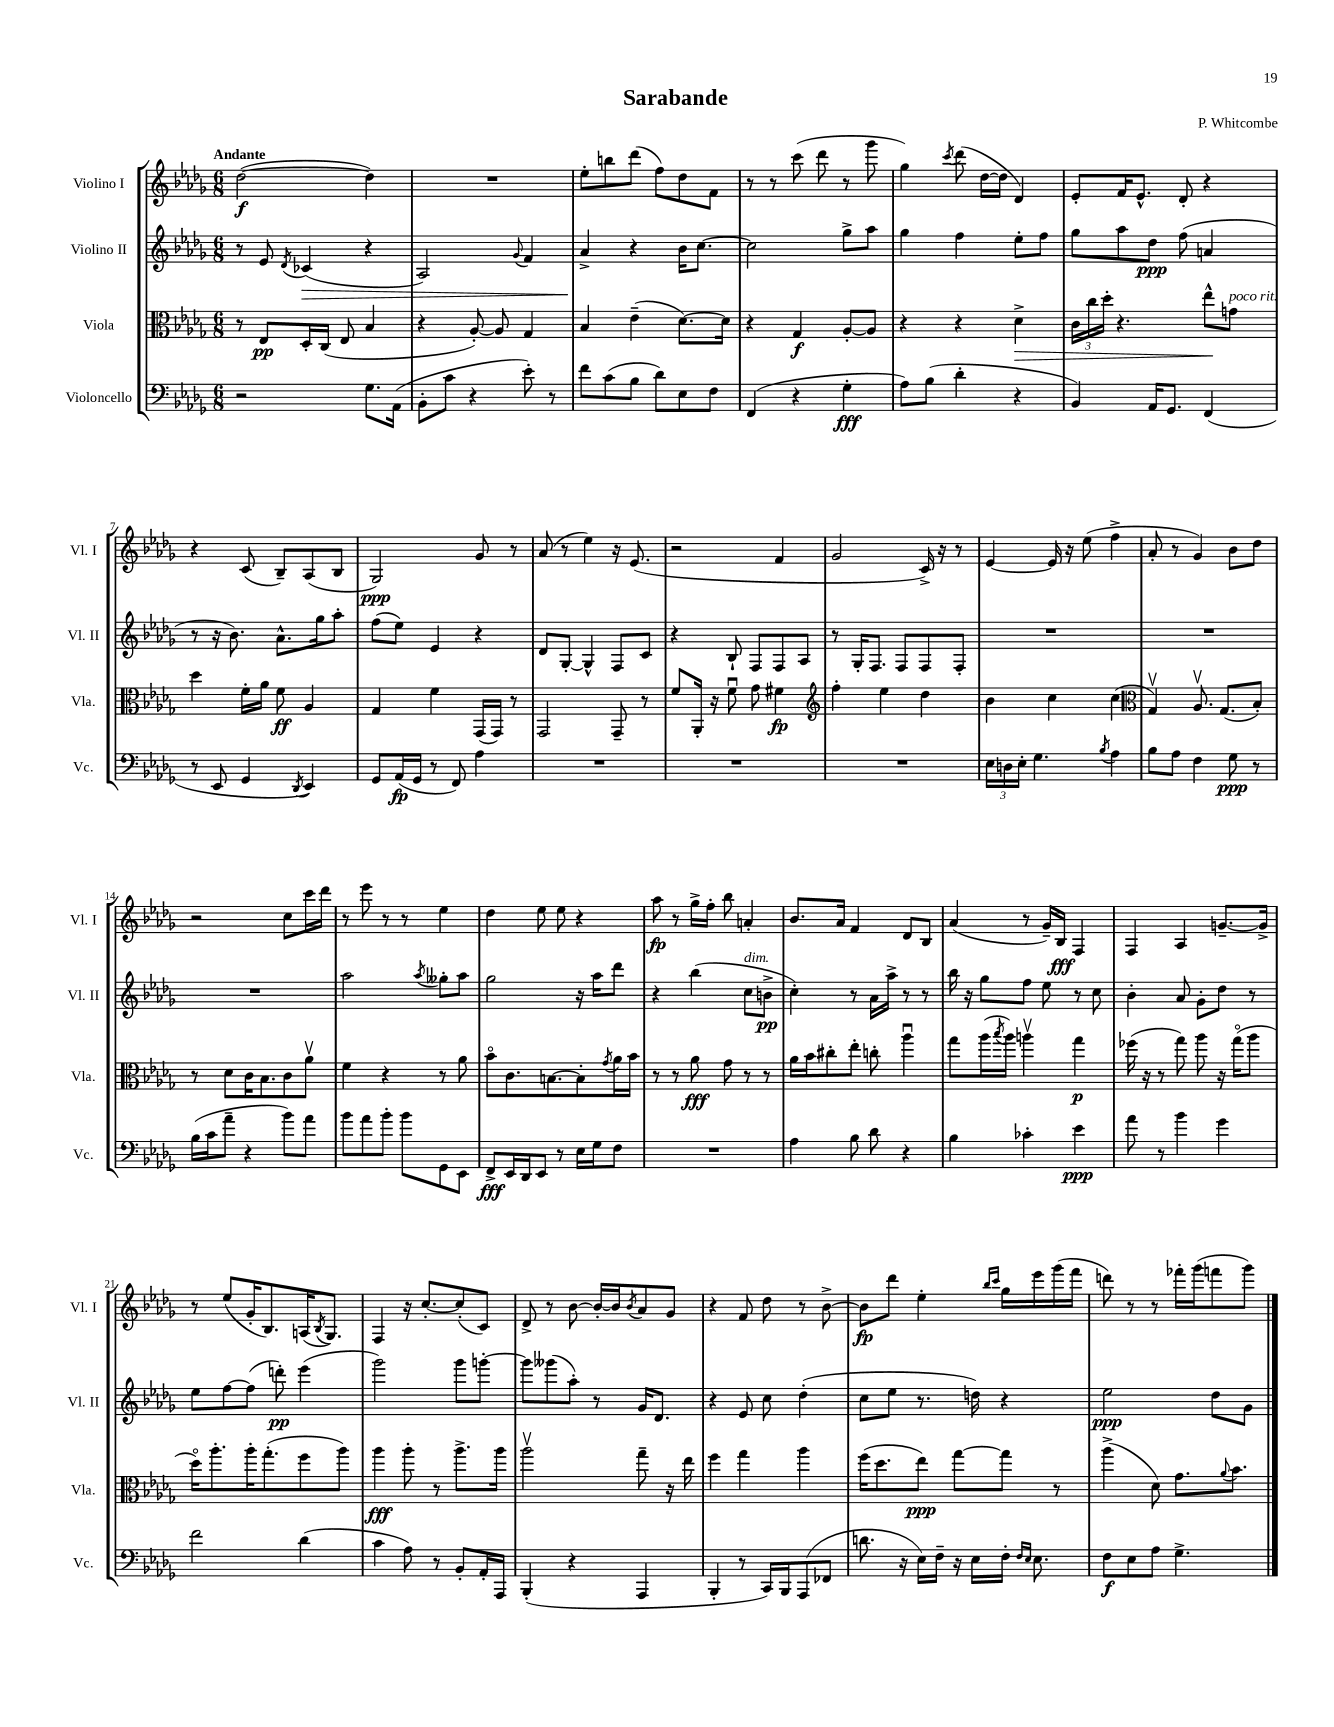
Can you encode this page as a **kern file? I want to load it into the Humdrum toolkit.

**kern	**kern	**kern	**kern
*staff4	*staff3	*staff2	*staff1
*clefF4	*clefC3	*clefG2	*clefG2
*k[b-e-a-d-g-]	*k[b-e-a-d-g-]	*k[b-e-a-d-g-]	*k[b-e-a-d-g-]
*M6/8	*M6/8	*M6/8	*M6/8
2r	8r	8r	([2dd-
.	8E-	8e-	.
.	.	8qd-	.
.	16D-'	(4c-	.
.	(16C	.	.
.	8E-	.	.
8.G-	4B-	4r	4dd-])
(16AA-	.	.	.
=	=	=	=
8BB-'	4r	2A-)	2.r
8c	.	.	.
4r	[8A-')	.	.
.	8A-]	.	.
.	.	8qqg-	.
8e-')	4G-	4f	.
8r	.	.	.
=	=	=	=
8f	4B-	4a-^	8ee-'
(8c	.	.	8bb
8B-	(4e-~	4r	(8ddd-
8d-)	.	.	8ff)
8E-	[8.d-)	16b-	8dd-
.	.	[8.cc	.
8F	.	.	8f
.	16d-]	.	.
=	=	=	=
(4FF	4r	2cc]	8r
.	.	.	8r
4r	4G-	.	(8ccc
.	.	.	8ddd-
4G-'	[8A-'	8gg-^	8r
.	8A-]	8aa-	8ggg-
=	=	=	=
8A-)	4r	4gg-	4gg-)
(8B-	.	.	.
.	.	.	8qccc
4d-'	4r	4ff	(8ddd-
.	.	.	[16dd-
.	.	.	16dd-]
4r	4d-^	8ee-'	4d-)
.	.	8ff	.
=	=	=	=
4BB-)	24c	8gg-	8e-'
.	24cc	.	.
.	24dd-'	.	.
.	4.r	8aa-	16f
.	.	.	8.e-^^
16AA-	.	8dd-	.
8.GG-	.	.	.
.	.	(8ff	8d-'
(4FF	8ee-^^	4a	4r
.	8g	.	.
=	=	=	=
8r	4dd-	8r	4r
8EE-	.	16r	.
.	.	8.b-)	.
4GG-	16f'	.	(8c
.	16a-	.	.
.	8f	8.a-^^	8B-~)
8qDD-	.	.	.
4EE-)	4A-	.	(8A-
.	.	16gg-	.
.	.	8aa-'	8B-
=	=	=	=
8GG-	4G-	(8ff	2G-)
(16AA-	.	8ee-)	.
16GG-	.	.	.
8r	4f	4e-	.
8FF)	.	.	.
4A-	(16GG-	4r	8g-
.	16GG-)	.	.
.	8r	.	8r
=	=	=	=
2.r	2GG-	8d-	(8a-
.	.	[8G-'	8r
.	.	4G-^^]	4ee-)
.	8GG-~	8F	16r
.	.	.	(8.e-
.	8r	8c	.
=	=	=	=
2.r	8f	4r	2r
.	16AA-'	.	.
.	16r	.	.
.	8fu	8B-`	.
.	8g-	8F	.
.	4f#	8F	4f
.	.	8A-	.
=	=	=	=
*	*clefG2	*	*
2.r	4ff'	8r	2g-
.	.	16G-'	.
.	.	8.F	.
.	4ee-	.	.
.	.	8F	.
.	4dd-	8F	16c^)
.	.	.	16r
.	.	8F'	8r
=	=	=	=
24E-	4b-	2.r	[4e-
24D	.	.	.
24E-'	.	.	.
4.G-	.	.	.
.	4cc	.	16e-]
.	.	.	16r
.	.	.	(8ee-
8qB-	.	.	.
4A-	(4cc	.	4ff^
=	=	=	=
*	*clefC3	*	*
8B-	4G-v)	2.r	8a-'
8A-	.	.	8r
4F	8.A-v	.	4g-)
.	(8.G-	.	.
8G-	.	.	8b-
8r	8B-')	.	8dd-
=	=	=	=
(16B-	8r	2.r	2r
16c	.	.	.
8a-~	8d-	.	.
4r	16c	.	.
.	8.B-	.	.
8b-)	8c	.	8cc
8a-	8a-v	.	16ccc
.	.	.	16ddd-
=	=	=	=
8b-	4f	2aa-	8r
8a-	.	.	8eee-
8b-'	4r	.	8r
8b-	.	.	8r
.	.	8qaa-	.
8GG-	8r	8gg--'	4ee-
8EE-	8a-	8aa-	.
=	=	=	=
8FF^	8b-o	2gg-	4dd-
16EE-	8.c	.	.
16DD-	.	.	.
8EE-	.	.	8ee-
.	[8.B	.	.
8r	.	.	8ee-
16E-	8B']	16r	4r
16G-	.	16aa-	.
.	8qg-	.	.
8F	16a-	8ddd-	.
.	16b-	.	.
=	=	=	=
2.r	8r	4r	8aa-
.	8r	.	8r
.	8a-	(4bb-	16gg-^
.	.	.	16ff'
.	8g-	.	8bb-
.	8r	8cc	4a'
.	8r	8b^	.
=	=	=	=
4A-	16a-	4cc')	8.b-
.	16b-	.	.
.	8cc#'	.	.
.	.	.	16a-
8B-	8ee-'	8r	4f
8d-	8cc'	16a-	.
.	.	16aa-^	.
4r	4aa-u	8r	8d-
.	.	8r	8B-
=	=	=	=
4B-	8gg-	16bb-	(4a-
.	.	16r	.
.	(16aa-	8gg-	.
.	8qbb-	.	.
.	16aa-)	.	.
4c-'	4aav	8ff	8r
.	.	8ee-	16g-~)
.	.	.	16B-
4e-	4gg-	8r	4F
.	.	8cc	.
=	=	=	=
8a-	(16ff-	4b-'	4F
.	16r	.	.
8r	8r	.	.
4b-	8gg-)	8a-	4A-
.	8aa-	8g-'	.
4g-	16r	8dd-	[8.g~
.	(16gg-o	.	.
.	8aa-	8r	.
.	.	.	16g^]
=	=	=	=
2f	16dd-o)	8ee-	8r
.	8.aa-'	.	.
.	.	[8ff	(8ee-
.	16aa-'	(8ff]	16g-'
.	(8.gg-'	.	8.B-)
.	.	8ddd')	.
(4d-	8ff	(4eee-	(16A
.	.	.	8qB-
.	.	.	8.G-)
.	8aa-)	.	.
=	=	=	=
4c	4aa-	2ggg-)	4F
8A-)	8aa-'	.	16r
.	.	.	[8.cc'
8r	8r	.	.
8BB-'	8.aa-^	8ggg-	(8cc']
16AA-'	.	[8ggg'	8c)
16AAA-	16aa-	.	.
=	=	=	=
(4BBB-'	2aa-v	8ggg]	8d-^
.	.	(8ggg--	8r
4r	.	8aa-')	[8b-
.	.	8r	16b-'_
.	.	.	16b-]
.	.	.	8qb-
4AAA-	8gg-~	16g-	8a-
.	.	8.d-	.
.	16r	.	8g-
.	16ee-	.	.
=	=	=	=
4BBB-'	4ff	4r	4r
8r	4gg-	8e-	8f
16CC)	.	8cc	8dd-
16BBB-	.	.	.
(8AAA-	4aa-	(4dd-'	8r
8FF-	.	.	[8b-^
=	=	=	=
8.d	(16ff	8cc	8b-]
.	8.dd-	.	.
.	.	8ee-	8ddd-
16r	.	.	.
16E-)	8ee-)	8.r	4ee-'
16F~	.	.	.
16r	[8gg-	.	.
16E-	.	16dd)	.
.	.	.	16qqbb-
.	.	.	16qqccc
16F'	8gg-]	4r	16gg-
16qqF	.	.	.
16qqE-	.	.	.
8.E-	.	.	16eee-
.	8r	.	(16ggg-
.	.	.	16fff
=	=	=	=
8F	(4aa-^	2ee-	8ddd)
8E-	.	.	8r
8A-	8d-)	.	8r
4.G-^	8.g-	.	16fff-'
.	.	.	(16ggg-
.	.	8dd-	8fff
.	8qqa-	.	.
.	8.b-	.	.
.	.	8g-	8ggg-)
==	==	==	==
*-	*-	*-	*-
